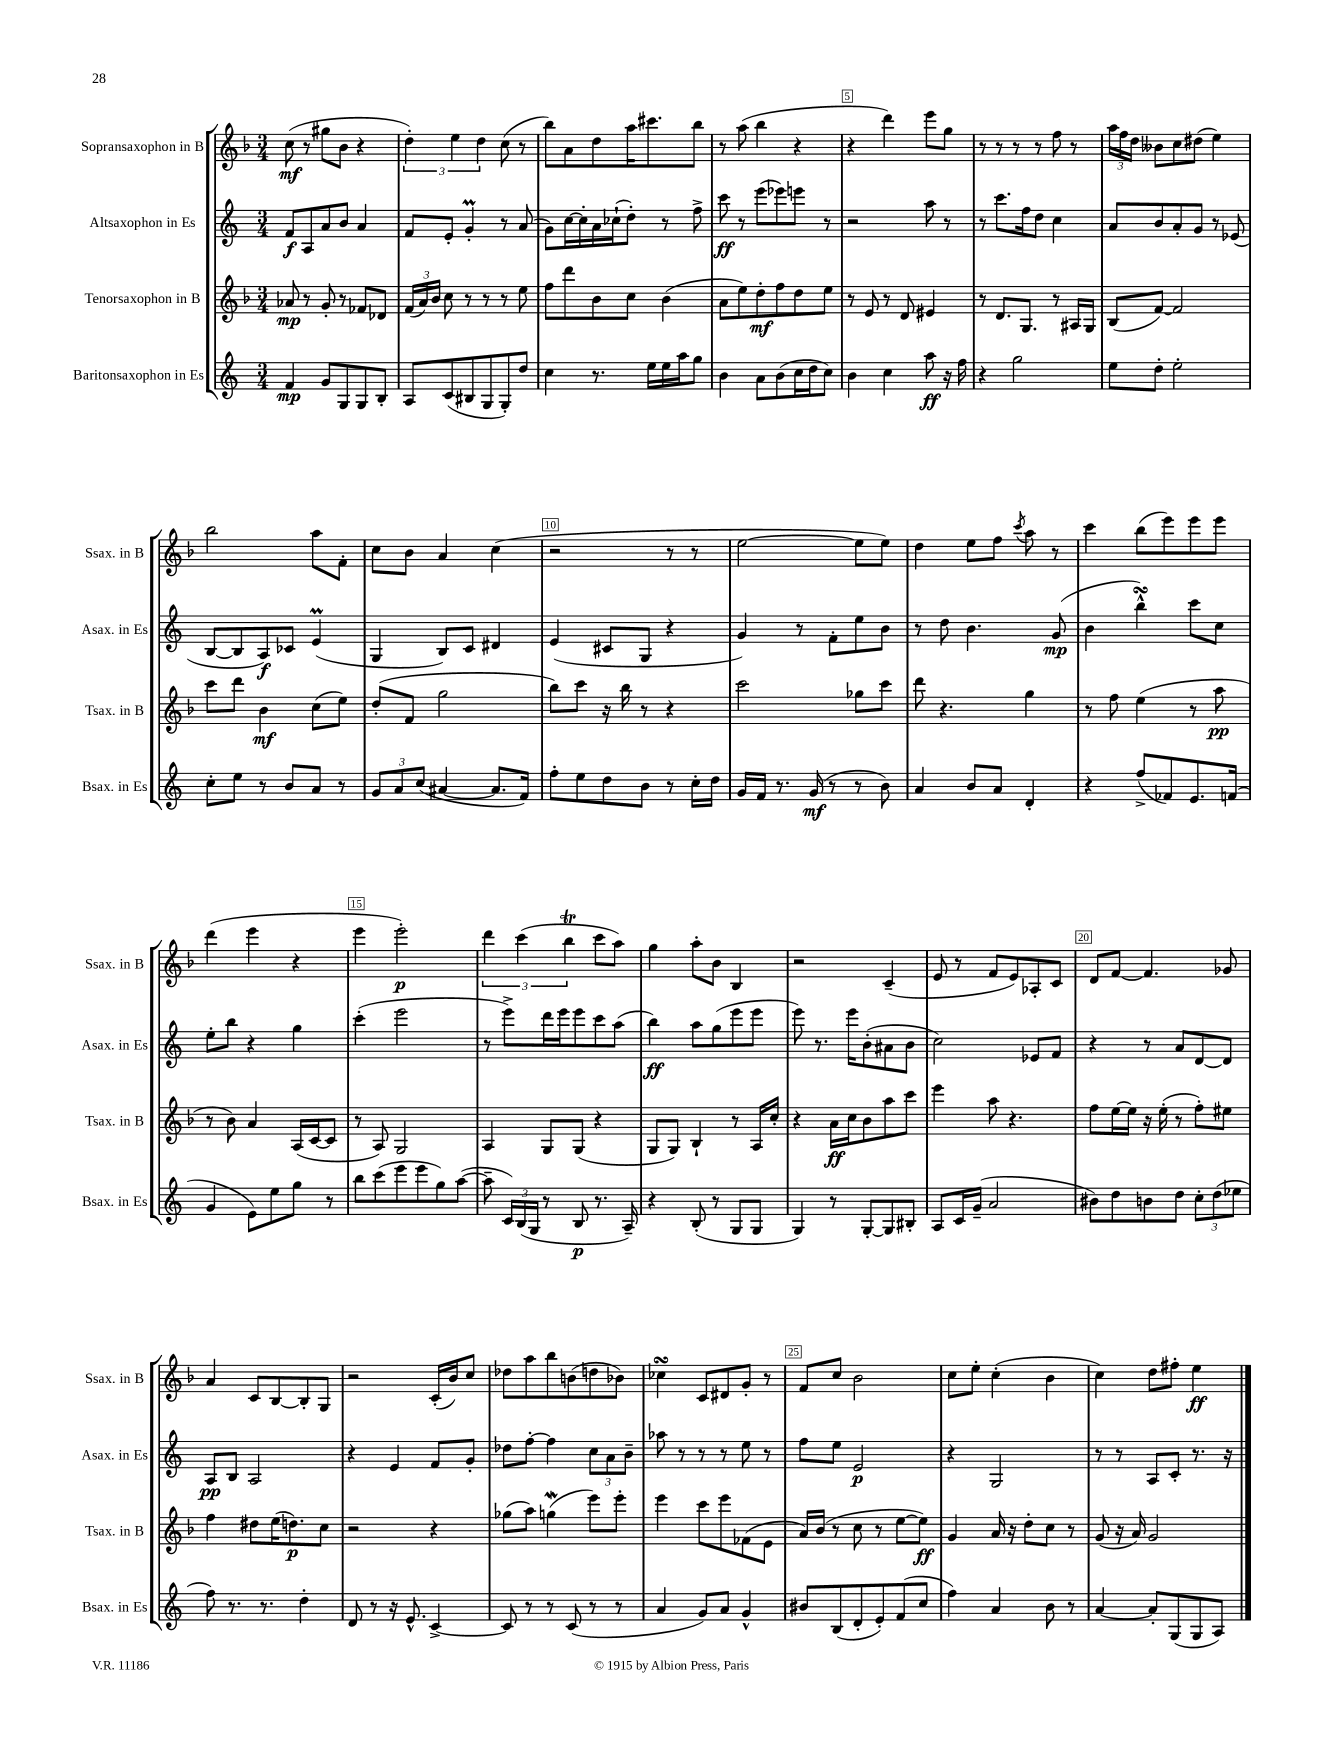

**kern	**dynam	**kern	**dynam	**kern	**dynam	**kern	**dynam
*part4	*part4	*part3	*part3	*part2	*part2	*part1	*part1
*staff4	*staff4	*staff3	*staff3	*staff2	*staff2	*staff1	*staff1
*I"Baritonsaxophon in Es	*	*I"Tenorsaxophon in B	*	*I"Altsaxophon in Es	*	*I"Sopransaxophon in B	*
*I'Bsax. in Es	*	*I'Tsax. in B	*	*I'Asax. in Es	*	*I'Ssax. in B	*
*clefG2	*	*clefG2	*	*clefG2	*	*clefG2	*
*k[]	*	*k[b-]	*	*k[]	*	*k[b-]	*
*M3/4	*	*M3/4	*	*M3/4	*	*M3/4	*
=1	=1	=1	=1	=1	=1	=1	=1
4f/	mp	8a-X/	mp	8f/L	f	(8cc\	mf
.	.	8r	.	8A/	.	8r	.
8g/L	.	8g'/	.	8a/	.	8gg#X\L	.
8G/	.	8r	.	8b/J	.	8b-\J	.
8G/	.	8f-X/L	.	4a/	.	4r	.
8B'/J	.	8d-X/J	.	.	.	.	.
=2	=2	=2	=2	=2	=2	=2	=2
8A/L	.	(24f/LL	.	8f/L	.	6dd'\)	.
.	.	24a/)	.	.	.	.	.
.	.	24b-/JJ	.	.	.	.	.
(8c/	.	8cc\	.	8e'/J	.	.	.
.	.	.	.	.	.	6ee\	.
8B#X/	.	8r	.	4gM'/	.	.	.
.	.	.	.	.	.	6dd\	.
8G/	.	8r	.	.	.	.	.
8G'/)	.	8r	.	8r	.	(8cc\	.
8dd/J	.	8ee\	.	(8a/	.	8r	.
=3	=3	=3	=3	=3	=3	=3	=3
4cc\	.	8ff\L	.	8g\L)	.	8bb-\L)	.
.	.	8ddd\	.	[16cc\L	.	8a\	.
.	.	.	.	16cc'\]	.	.	.
8.r	.	8b-\	.	16a\	.	8dd\	.
.	.	.	.	(16cc-X`\J	.	.	.
.	.	8cc\J	.	8dd'\J)	.	16aa\K	.
16ee\LL	.	.	.	.	.	8.ccc#X\	.
16ee\	.	(4b-\	.	8r	.	.	.
16aa\J	.	.	.	.	.	.	.
8gg\J	.	.	.	8ff^\	.	8bb-\J	.
=4	=4	=4	=4	=4	=4	=4	=4
4b\	.	8a\L	.	8ccc\	ff	8r	.
.	.	8ee\)	.	8r	.	(8aa\	.
8a\L	.	8dd'\	mf	(8eee\L	.	4bb-\	.
(8b\	.	8ff\	.	8eee-X\)	.	.	.
16cc\L	.	8dd\	.	8eeen\J	.	4r	.
16dd\J	.	.	.	.	.	.	.
8cc\J)	.	8ee\J	.	8r	.	.	.
=5	=5	=5	=5	=5	=5	=5	=5
4b\	.	8r	.	2r	.	4r	.
.	.	8e/	.	.	.	.	.
4cc\	.	8r	.	.	.	4ddd\)	.
.	.	8d/	.	.	.	.	.
8aa\	ff	4e#X/	.	8aa\	.	8eee\L	.
16r	.	.	.	8r	.	8gg\J	.
16ff\	.	.	.	.	.	.	.
=6	=6	=6	=6	=6	=6	=6	=6
4r	.	8r	.	8r	.	8r	.
.	.	8.d/L	.	8.ccc\L	.	8r	.
2gg\	.	.	.	.	.	8r	.
.	.	8.G/J	.	16ff\k	.	.	.
.	.	.	.	8dd\J	.	8r	.
.	.	8r	.	4cc\	.	8ff\	.
.	.	16A#X/LL	.	.	.	8r	.
.	.	16G/JJ	.	.	.	.	.
=7	=7	=7	=7	=7	=7	=7	=7
8ee\L	.	(8B-/L	.	8a/L	.	24aa\LL	.
.	.	.	.	.	.	24ff\	.
.	.	.	.	.	.	24dd\JJ	.
8dd'\J	.	[8f/J)	.	8b/	.	8b--X\L	.
2ee'\	.	2f/]	.	8a'/	.	8cc\	.
.	.	.	.	8g/J	.	(8dd#X\J	.
.	.	.	.	8r	.	4ee\)	.
.	.	.	.	(8e-X/	.	.	.
!!LO:LB:g=z
=8	=8	=8	=8	=8	=8	=8	=8
8cc'\L	.	8ccc\L	.	[8B/L	.	2bb-\	.
8ee\J	.	8ddd\J	.	8B/]	.	.	.
8r	.	4b-\	mf	8A/)	f	.	.
8b/L	.	.	.	8c-X/J	.	.	.
8a/J	.	(8cc\L	.	(4em/	.	8aa\L	.
8r	.	8ee\J)	.	.	.	8f'\J	.
=9	=9	=9	=9	=9	=9	=9	=9
12g/L	.	(8dd'/L	.	4G/	.	8cc\L	.
12a/	.	.	.	.	.	.	.
.	.	8f/J	.	.	.	8b-\J	.
(12cc/J	.	.	.	.	.	.	.
[4a#X/	.	2gg\	.	8B/L)	.	4a/	.
.	.	.	.	8c/J	.	.	.
8.a#/L]	.	.	.	4d#X/	.	(4cc\	.
16f/Jk)	.	.	.	.	.	.	.
=10	=10	=10	=10	=10	=10	=10	=10
8ff'\L	.	8bb-\L)	.	(4e/	.	2r	.
8ee\	.	8ccc\J	.	.	.	.	.
8dd\	.	16r	.	8c#X/L	.	.	.
.	.	16bb-\	.	.	.	.	.
8b\J	.	8r	.	8G/J	.	.	.
8r	.	4r	.	4r	.	8r	.
16cc'\LL	.	.	.	.	.	8r	.
16dd\JJ	.	.	.	.	.	.	.
=11	=11	=11	=11	=11	=11	=11	=11
16g/LL	.	2ccc\	.	4g/)	.	[2ee\	.
16f/JJ	.	.	.	.	.	.	.
8.r	.	.	.	.	.	.	.
.	.	.	.	8r	.	.	.
(16g/	mf	.	.	.	.	.	.
8r	.	.	.	8f'\L	.	.	.
8r	.	8gg-X\L	.	8ee\	.	8ee\L]	.
8b\)	.	8ccc\J	.	8b\J	.	8ee\J)	.
=12	=12	=12	=12	=12	=12	=12	=12
4a/	.	8ddd\	.	8r	.	4dd\	.
.	.	4.r	.	8dd\	.	.	.
8b/L	.	.	.	4.b\	.	8ee\L	.
8a/J	.	.	.	.	.	8ff\J	.
.	.	.	.	.	.	8qccc/	.
4d'/	.	4gg\	.	.	.	8aa\	.
.	.	.	.	(8g/	mp	8r	.
=13	=13	=13	=13	=13	=13	=13	=13
4r	.	8r	.	4b\	.	4ccc\	.
.	.	8ff\	.	.	.	.	.
(8ff^/L	.	(4ee\	.	4bbsSsS^^\)	.	(8bb-\L	.
8f-X/)	.	.	.	.	.	8eee\)	.
8.e/	.	8r	.	8ccc\L	.	8eee\	.
.	.	8aa\	pp	8cc\J	.	8eee\J	.
(16fn/Jk	.	.	.	.	.	.	.
!!LO:LB:g=z
=14	=14	=14	=14	=14	=14	=14	=14
4g/	.	8r	.	8ee'\L	.	(4ddd\	.
.	.	8b-\)	.	8bb\J	.	.	.
8e\L)	.	4a/	.	4r	.	4eee\	.
8ee\	.	.	.	.	.	.	.
8gg\J	.	(16A/LL	.	4gg\	.	4r	.
.	.	[16c/J	.	.	.	.	.
8r	.	8c/J]	.	.	.	.	.
=15	=15	=15	=15	=15	=15	=15	=15
8bb\L	.	8r	.	(4ccc'\	.	4eee\	.
(8ccc\	.	8A/)	.	.	.	.	.
8eee\	.	2G/	.	2eee\	.	2eee'\)	p
8eee\	.	.	.	.	.	.	.
8gg\)	.	.	.	.	.	.	.
([8aa\J	.	.	.	.	.	.	.
=16	=16	=16	=16	=16	=16	=16	=16
8aa~\]	.	4A/	.	8r	.	6ddd\	.
24c/LL)	.	.	.	8eee^\L)	.	.	.
(24B/	.	.	.	.	.	(6ccc\	.
24G/JJ	.	.	.	.	.	.	.
8r	.	8G/L	.	16ddd\L	.	.	.
.	.	.	.	16eee\J	.	.	.
.	.	.	.	.	.	6bb-T\	.
8B/	p	(8G/J	.	8eee\	.	.	.
8.r	.	4r	.	8ccc\	.	8ccc\L	.
.	.	.	.	(8aa\J	.	8aa\J)	.
16A~/)	.	.	.	.	.	.	.
=17	=17	=17	=17	=17	=17	=17	=17
4r	.	8G/L	.	4bb\)	ff	4gg\	.
.	.	8G/J)	.	.	.	.	.
(8B'/	.	4B-`/	.	8aa\L	.	8aa'\L	.
8r	.	.	.	(8gg\	.	8b-\J	.
8G/L	.	8r	.	8eee\	.	4B-/	.
8G/J	.	16A/LL	.	8eee\J	.	.	.
.	.	16cc'/JJ	.	.	.	.	.
=18	=18	=18	=18	=18	=18	=18	=18
4G/)	.	4r	.	8eee\)	.	2r	.
.	.	.	.	8.r	.	.	.
8r	.	16a\LL	ff	.	.	.	.
.	.	16cc\J	.	16eee\KL	.	.	.
[8G'/L	.	8b-\	.	(8b'\	.	.	.
8G/]	.	8aa\	.	8a#X\	.	(4c~/	.
8B#X'/J	.	8ccc\J	.	8b\J	.	.	.
=19	=19	=19	=19	=19	=19	=19	=19
8A/L	.	4eee\	.	2cc\)	.	8e/	.
16c/L	.	.	.	.	.	8r	.
(16g~/JJ	.	.	.	.	.	.	.
2a/	.	8aa\	.	.	.	8f/L	.
.	.	4.r	.	.	.	8e/)	.
.	.	.	.	8e-X/L	.	8A-X'/	.
.	.	.	.	8f/J	.	8c/J	.
=20	=20	=20	=20	=20	=20	=20	=20
8b#X\L)	.	8ff\L	.	4r	.	8d/L	.
8dd\	.	[16ee\L	.	.	.	[8f/J	.
.	.	16ee\JJ]	.	.	.	.	.
8bn\	.	16r	.	8r	.	4.f/]	.
.	.	(16ee'\	.	.	.	.	.
8dd\J	.	8r	.	8a/L	.	.	.
12cc'\L	.	8ff'\L)	.	[8d/	.	.	.
(12dd\	.	.	.	.	.	.	.
.	.	8ee#X\J	.	8d/J]	.	8g-X/	.
12ee-X\J	.	.	.	.	.	.	.
!!LO:LB:g=z
=21	=21	=21	=21	=21	=21	=21	=21
8ff\)	.	4ff\	.	8A/L	pp	4a/	.
8.r	.	.	.	8B/J	.	.	.
.	.	8dd#X\L	.	2A/	.	8c/L	.
8.r	.	.	.	.	.	.	.
.	.	(16ee\K	.	.	.	[8B-/	.
.	.	8.ddn\)	p	.	.	.	.
4dd'\	.	.	.	.	.	8B-'/]	.
.	.	8cc\J	.	.	.	8G/J	.
=22	=22	=22	=22	=22	=22	=22	=22
8d/	.	2r	.	4r	.	2r	.
8r	.	.	.	.	.	.	.
16r	.	.	.	4e/	.	.	.
8.e^^/	.	.	.	.	.	.	.
[4c^/	.	4r	.	8f/L	.	(16c'/LL	.
.	.	.	.	.	.	16b-/J)	.
.	.	.	.	8g'/J	.	8cc/J	.
=23	=23	=23	=23	=23	=23	=23	=23
8c/]	.	(8gg-X\L	.	8dd-X\L	.	8dd-X\L	.
8r	.	8aa\J)	.	[8ff'\J	.	8aa\	.
8r	.	(4ggnW\	.	4ff\]	.	8bb-\	.
(8c/	.	.	.	.	.	(8bn\	.
8r	.	8eee\L)	.	12cc\L	.	8ddn\	.
.	.	.	.	12a\	.	.	.
8r	.	8eee'\J	.	.	.	8b-X\J)	.
.	.	.	.	12b~\J	.	.	.
=24	=24	=24	=24	=24	=24	=24	=24
4a/	.	4eee\	.	8aa-X\	.	4cc-XsSSs\	.
.	.	.	.	8r	.	.	.
8g/L)	.	8ccc\L	.	8r	.	8c/L	.
8a/J	.	8eee\	.	8r	.	8d#X/	.
4g^^/	.	(8f-X\	.	8ee\	.	8g'/J	.
.	.	8e\J	.	8r	.	8r	.
=25	=25	=25	=25	=25	=25	=25	=25
8b#X/L	.	16a/LL)	.	8ff\L	.	8f/L	.
.	.	(16b-/JJ	.	.	.	.	.
(8B/	.	8r	.	8ee\J	.	8cc/J	.
8d'/	.	8cc\	.	2e/	p	2b-\	.
8e'/)	.	8r	.	.	.	.	.
(8f/	.	[8ee\L	.	.	.	.	.
8cc/J	.	8ee\J])	ff	.	.	.	.
=26	=26	=26	=26	=26	=26	=26	=26
4ff\)	.	4g/	.	4r	.	8cc\L	.
.	.	.	.	.	.	8ee'\J	.
4a/	.	16a/	.	2G/	.	(4cc'\	.
.	.	16r	.	.	.	.	.
.	.	8dd'\L	.	.	.	.	.
8b\	.	8cc\J	.	.	.	4b-\	.
8r	.	8r	.	.	.	.	.
=27	=27	=27	=27	=27	=27	=27	=27
[4a/	.	(8g/	.	8r	.	4cc\)	.
.	.	16r	.	8r	.	.	.
.	.	16a/)	.	.	.	.	.
8a'/L]	.	2g/	.	8A/L	.	8dd\L	.
(8G/	.	.	.	8c'/J	.	8ff#X'\J	.
8G/	.	.	.	8.r	.	4ee\	ff
8A/J)	.	.	.	.	.	.	.
.	.	.	.	16r	.	.	.
==	==	==	==	==	==	==	==
*-	*-	*-	*-	*-	*-	*-	*-
